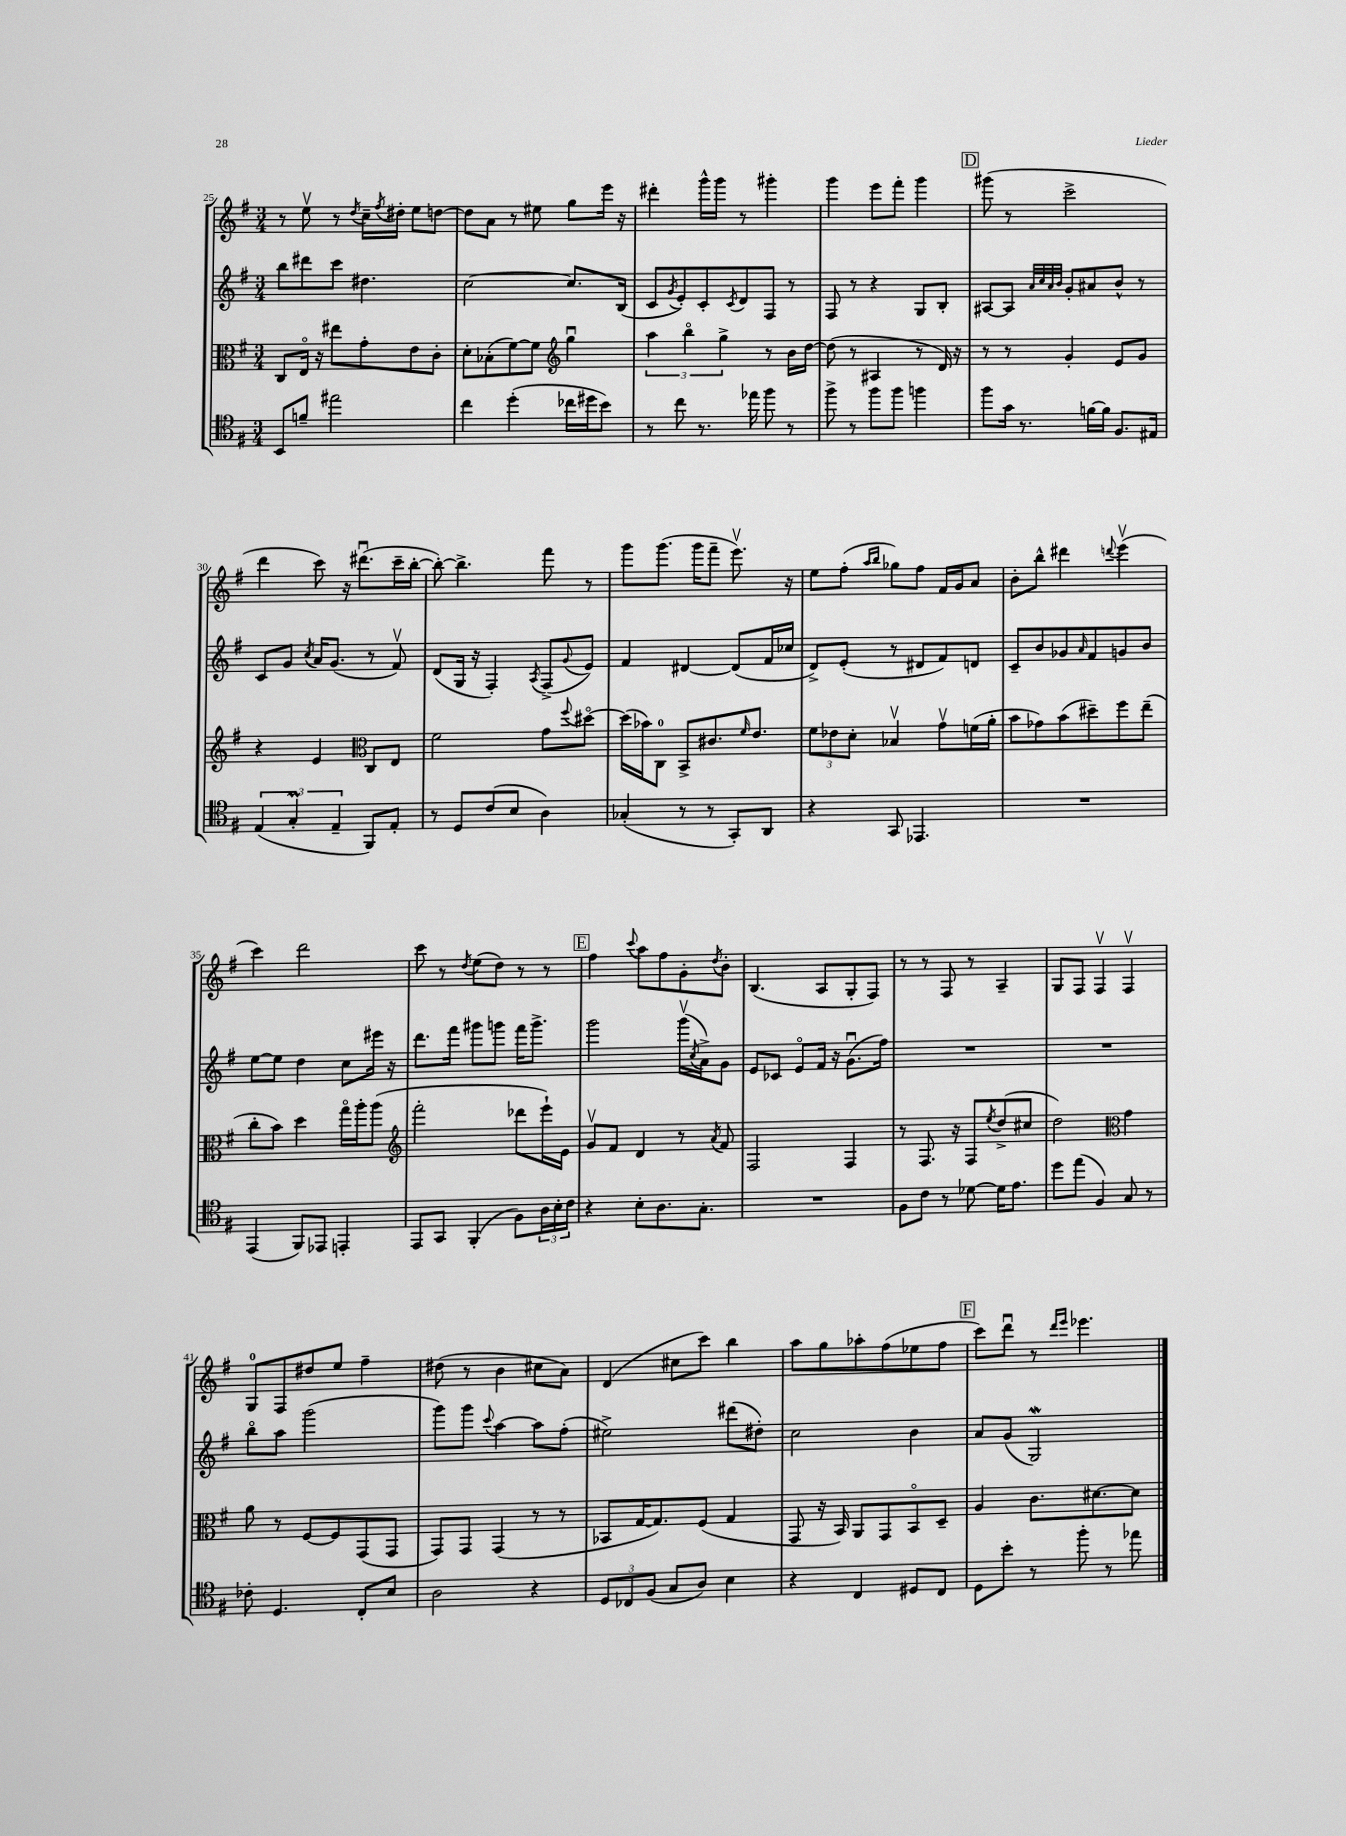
<<
\new StaffGroup <<
\new Staff = "s0" {
    \clef treble \key g \major \numericTimeSignature \time 3/4
    r8 e''8\upbow r8 \acciaccatura { d''8 } c''16-- \acciaccatura { fis''8 } dis''16-. e''8 d''8~ |
    d''8 a'8 r8 eis''8 g''8 e'''16 r16 |
    dis'''4-. g'''16-^ g'''16 r8 gis'''4-. |
    g'''4 e'''8 fis'''8-. g'''4 |
    \mark \markup { \box "D" } gis'''8( r8 c'''2-> |
    d'''4 c'''8) r16 dis'''8.\downbow( c'''16-- b''16~-. |
    b''8~-.) b''4.-> fis'''8 r8 |
    g'''8 g'''8.( g'''16 fis'''8-- e'''8.\upbow) r16 |
    e''8 fis''8-.( \grace { a''16 b''16 } ges''8) fis''8 fis'16 g'16 a'8 |
    b'8-. b''8-^ dis'''4 \appoggiatura { d'''8 } e'''4\upbow( |
    c'''4) d'''2 |
    c'''8 r8 \acciaccatura { d''8 } e''8( d''8) r8 r8 |
    \mark \markup { \box "E" } fis''4 \appoggiatura { c'''8 } a''8 fis''8 g'8-. \acciaccatura { d''8 } b'8-. |
    b4.( a8 g8-. fis8) |
    r8 r8 fis8 r8 a4-- |
    g8 fis8 fis4\upbow fis4\upbow |
    g8-0 fis8 dis''8 e''8 fis''4-- |
    dis''8( r8 b'4 cis''8 a'8) |
    d'4( cis''8 c'''8) b''4 |
    a''8 g''8 aes''8-. fis''8( ees''8 fis''8 |
    \mark \markup { \box "F" } c'''8) d'''8\downbow r8 \grace { d'''16 e'''16 } ees'''4. \bar "|." |
}
\new Staff = "s1" {
    \clef treble \key g \major \numericTimeSignature \time 3/4
    b''8 dis'''8 c'''8 dis''4. |
    c''2~ c''8. b16( |
    c'8 \acciaccatura { g'8 } e'8-.) c'8-. \acciaccatura { c'8 } d'8 fis8 r8 |
    fis8 r8 r4 g8 b8-. |
    \mark \markup { \box "D" } ais8~ ais8 \grace { a'32 c''32 a'32 b'32 } g'8-. ais'8 b'8-^ r8 |
    c'8 g'8 \acciaccatura { c''8 } a'16 g'8.( r8 fis'8\upbow) |
    d'8( g16 r16 fis4-.) \acciaccatura { a8 } fis8->( \appoggiatura { g'8 } e'8) |
    fis'4 dis'4~ dis'8( fis'16 ces''16 |
    d'8->) e'8-.( r8 dis'8 fis'8) d'8 |
    c'8-- b'8 ges'8 \grace { a'16 } fis'8 g'8 b'8 |
    e''8~ e''8 d''4 c''8 eis'''16 r16 |
    d'''8. fis'''16 gis'''8 g'''8 fis'''16 g'''8.-> |
    \mark \markup { \box "E" } g'''2 g'''16\upbow( \acciaccatura { c''8 } a'16->) g'8 |
    e'8 ces'8 e'8\flageolet fis'16 r16 g'8.\downbow( fis''16) |
    R2. |
    R2. |
    b''8\flageolet a''8 g'''2( |
    g'''8) g'''8 \appoggiatura { c'''8 } a''4~ a''8 fis''8-.( |
    eis''2->) dis'''8( dis''8-.) |
    c''2 b'4 |
    \mark \markup { \box "F" } a'8 g'8( g2\mordent) \bar "|." |
}
\new Staff = "s2" {
    \clef alto \key g \major \numericTimeSignature \time 3/4
    c8 e16\flageolet r16 eis''8 g'8-. e'8 c'8-. |
    d'8-. bes8-.( fis'8~) fis'8 \clef treble g''4\downbow |
    \tuplet 3/2 { a''4 b''4\flageolet g''4-> } r8 b'16 d''16~ |
    d''8( r8 ais4 r8 d'16) r16 |
    \mark \markup { \box "D" } r8 r8 g'4-. e'8 g'8 |
    r4 e'4 \clef alto c8 e8 |
    fis'2 g'8 \appoggiatura { fis''8 } dis''8~\flageolet |
    dis''16( bes'16) c8-0 b,8-> cis'8. \grace { fis'16 } e'8. |
    \tuplet 3/2 { fis'8 ees'8 d'8-. } bes4\upbow g'8\upbow f'16( a'16-. |
    b'8 ges'8) b'8( dis''8--) fis''8 e''8--( |
    c''8-. b'8) d''4 g''16\flageolet a''16-. a''8( |
    \clef treble fis'''2-. des'''8 e'''16-!) e'16 |
    \mark \markup { \box "E" } g'8\upbow fis'8 d'4 r8 \acciaccatura { a'8 } fis'8 |
    fis2 fis4 |
    r8 fis8. r16 fis8 \acciaccatura { e''8 } d''8->( cis''8 |
    d''2) \clef alto g'4 |
    a'8 r8 fis8~ fis8 g,8( g,8 |
    g,8) g,8 g,4( r8 r8 |
    bes,8 g16~ g8.) fis8( g4 |
    g,8 r16 b,16) a,8 g,8 b,8\flageolet d8-- |
    \mark \markup { \box "F" } a4 c'8. dis'8.~ dis'8 \bar "|." |
}
\new Staff = "s3" {
    \clef tenor \key g \major \numericTimeSignature \time 3/4
    b,8 f'8-- eis''2 |
    c''4 d''4-.( ces''16 dis''16 b'8) |
    r8 c''8 r8. ees''16 fis''8 r8 |
    fis''8-> r8 fis''8 fis''8 f''4 |
    \mark \markup { \box "D" } fis''8 g'16 r8. f'16~ f'16 fis8. eis16 |
    \tuplet 3/2 { e4( g4-.\prall e4-- } fis,8) e8-. |
    r8 d8 c'8( b8 a4) |
    ges4-.( r8 r8 g,8-.) a,8 |
    r4 g,8 ees,4. |
    R2. |
    e,4( fis,8) ees,8 e,4-. |
    e,8 g,8 fis,4-.( fis8) \tuplet 3/2 { a16 b16-. c'16 } |
    \mark \markup { \box "E" } r4 b8-. a8. g8.-. |
    R2. |
    fis8 c'8 r8 des'8~ des'16 e'8. |
    d''8 e''8( fis4) g8 r8 |
    ces'8-. d4. c8-. b8 |
    a2 r4 |
    \tuplet 3/2 { d8 ces8 fis8( } g8 a8) b4 |
    r4 c4 dis8 c8 |
    \mark \markup { \box "F" } d8 b'8-. r8 fis''8-. r8 ees''8 \bar "|." |
}
>>
>>
\layout { \context { \Score currentBarNumber = #25 } }
